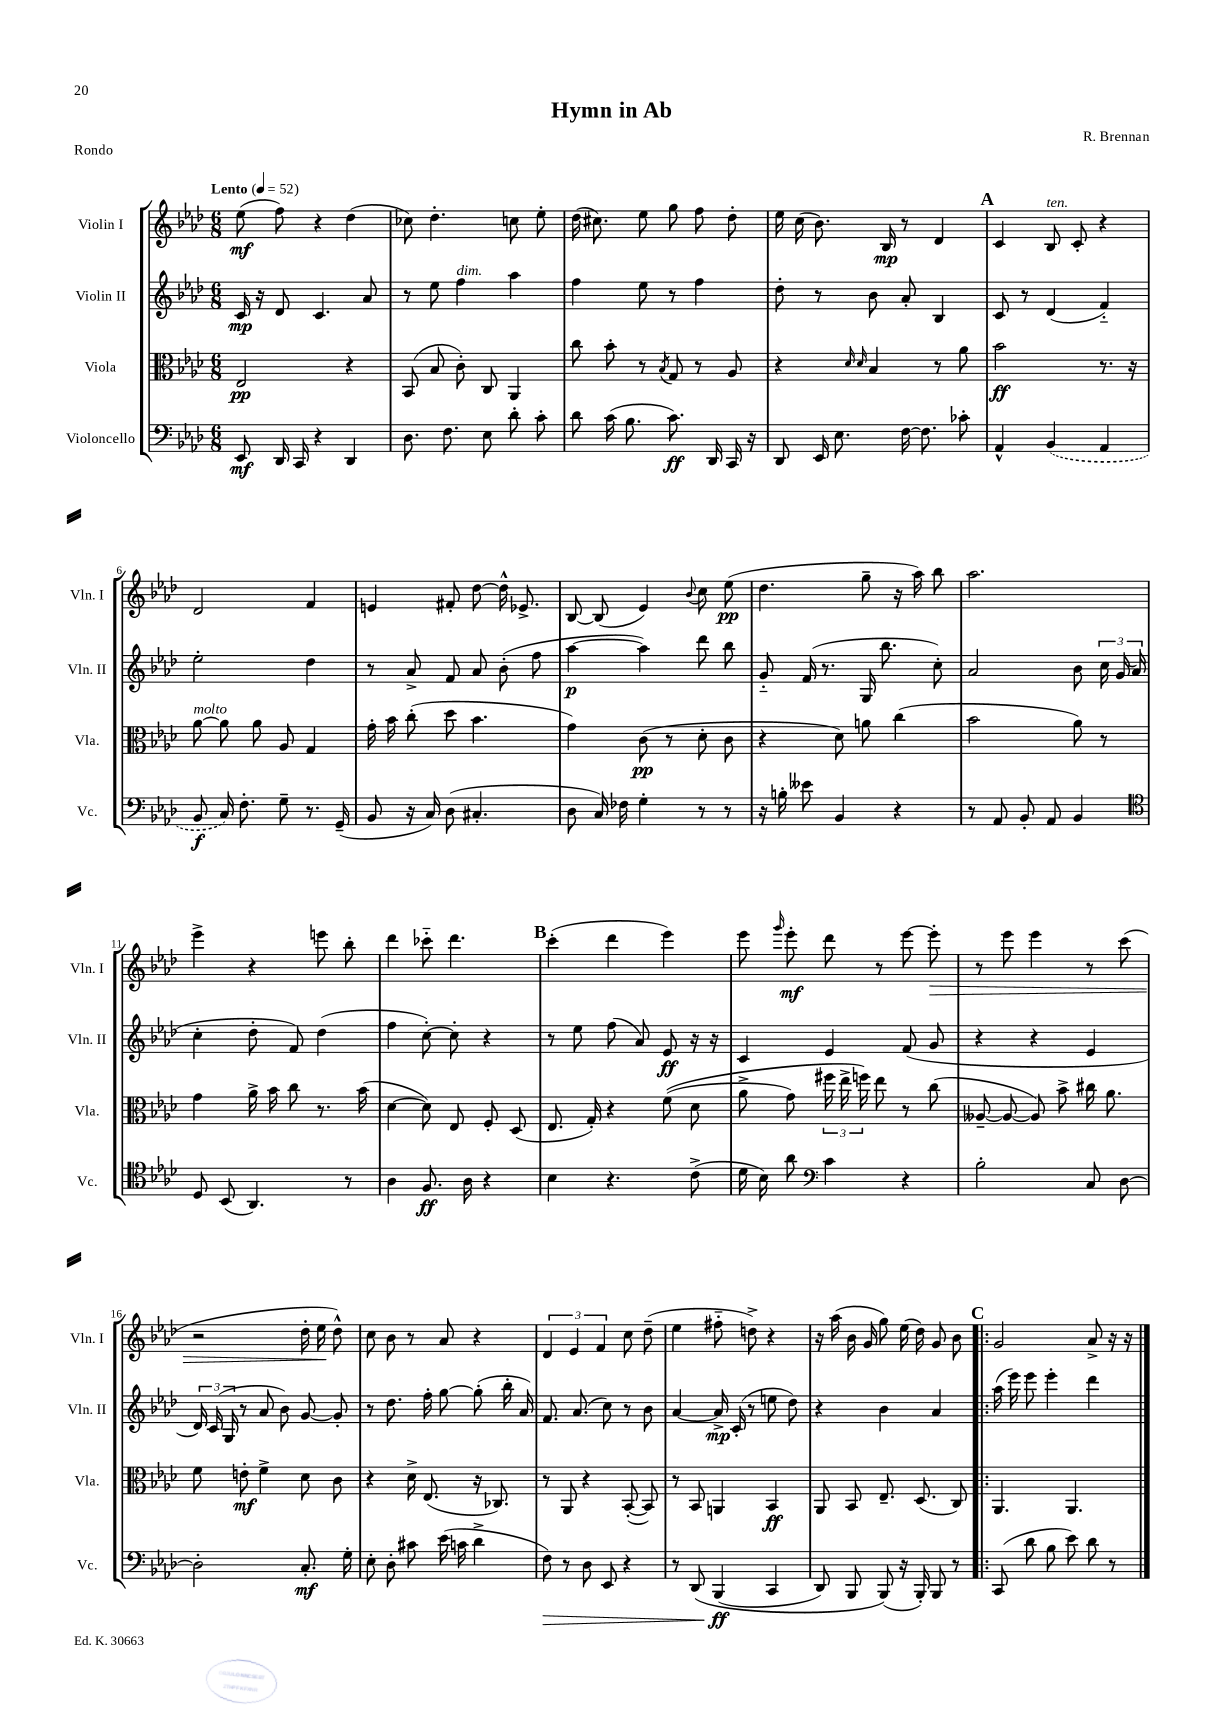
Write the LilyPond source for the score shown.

\header { title = "Hymn in Ab" composer = "R. Brennan" piece = "Rondo" }
<<
\new StaffGroup <<
\new Staff = "s0" \with { instrumentName = "Violin I" shortInstrumentName = "Vln. I" } {
    \clef treble \key aes \major \numericTimeSignature \time 6/8 \tempo "Lento" 4 = 52
    \autoBeamOff ees''8\mf( f''8) r4 des''4( |
    ces''8) des''4.-. c''8 ees''8-. |
    des''16( cis''8.) ees''8 g''8 f''8 des''8-. |
    ees''16 c''16( bes'8.) bes16\mp r8 des'4 |
    \mark \markup { \bold "A" } c'4 bes8^\markup { \italic "ten." } c'8-. r4 |
    des'2 f'4 |
    e'4 fis'8-. des''8~ des''16-^ ees'8.-> |
    bes8~ bes8( ees'4) \appoggiatura { bes'8 } c''8 ees''8\pp( |
    des''4. g''8-- r16 aes''16) bes''8 |
    aes''2. |
    ees'''4-> r4 e'''8 bes''8-. |
    des'''4 ces'''8-_ des'''4. |
    \mark \markup { \bold "B" } c'''4-.( des'''4 ees'''4) |
    ees'''8 \grace { g'''16 } ees'''8-.\mf des'''8 r8 ees'''8~ ees'''8-.\> |
    r8 ees'''8 ees'''4 r8 c'''8( |
    r2 des''16-. ees''16\! des''8-^) |
    c''8 bes'8 r8 aes'8 r4 |
    \tuplet 3/2 { des'4 ees'4 f'4 } c''8 des''8--( |
    ees''4 fis''8-_ d''8->) r4 |
    r16 aes''16( bes'16 g'16 g''8) ees''16( des''16) g'8 bes'8 |
    \mark \markup { \bold "C" } \bar ".|:" g'2 aes'8-> r16 r16 \bar "|." |
}
\new Staff = "s1" \with { instrumentName = "Violin II" shortInstrumentName = "Vln. II" } {
    \clef treble \key aes \major \numericTimeSignature \time 6/8
    \autoBeamOff c'16\mp r16 des'8 c'4. aes'8 |
    r8 ees''8 f''4^\markup { \italic "dim." } aes''4 |
    f''4 ees''8 r8 f''4 |
    des''8-. r8 bes'8 aes'8-. bes4 |
    \mark \markup { \bold "A" } c'8 r8 des'4( f'4-_) |
    ees''2-. des''4 |
    r8 aes'8-> f'8 aes'8 bes'8-.( f''8 |
    aes''4~\p aes''4) des'''8 bes''8 |
    g'8-_ f'16( r8. g16 bes''8. c''8-.) |
    aes'2 bes'8 \tuplet 3/2 { c''16 g'16 aes'16( } |
    c''4-. des''8-. f'8) des''4( |
    f''4 c''8~-.) c''8-. r4 |
    \mark \markup { \bold "B" } r8 ees''8 f''8( aes'8) ees'8\ff r16 r16 |
    c'4 ees'4 f'8( g'8 |
    r4 r4 ees'4 |
    \tuplet 3/2 { des'16) c'16( g16 } r8 aes'8 bes'8) g'8~ g'8-. |
    r8 des''8. f''16-. g''8~ g''8-.( bes''16-. aes'16) |
    f'8. aes'8.( c''8) r8 bes'8 |
    aes'4~ aes'16->\mp c'16-.( r8 e''8 des''8) |
    r4 bes'4 aes'4 |
    \mark \markup { \bold "C" } \bar ".|:" aes''16( ees'''16) ees'''8 ees'''4-. des'''4 \bar "|." |
}
\new Staff = "s2" \with { instrumentName = "Viola" shortInstrumentName = "Vla." } {
    \clef alto \key aes \major \numericTimeSignature \time 6/8
    \autoBeamOff ees2\pp r4 |
    bes,8( bes8 c'8-.) c8 aes,4 |
    c''8 bes'8-. r8 \acciaccatura { bes8 } g8 r8 aes8 |
    r4 \grace { des'16 des'16 } bes4 r8 aes'8 |
    \mark \markup { \bold "A" } bes'2\ff r8. r16 |
    aes'8~^\markup { \italic "molto" } aes'8 aes'8 aes8 g4 |
    g'16-. bes'16 c''8-.( des''8 bes'4. |
    g'4) c'8\pp( r8 des'8-. c'8 |
    r4 des'8) a'8 c''4( |
    bes'2 aes'8) r8 |
    g'4 aes'16-> bes'16 c''8 r8. bes'16( |
    des'4~ des'8) ees8 f8-. des8( |
    \mark \markup { \bold "B" } ees8. g16-.) r4 f'8(\( des'8 |
    aes'8-> g'8) \tuplet 3/2 { fis''16 ees''16-> f''16\) } ees''8 r8 c''8( |
    aeses8~-- aeses8~ aeses8) bes'8-> cis''16 aes'8. |
    f'8 e'8-.\mf f'4-> des'8 c'8 |
    r4 des'16-> ees8.( r16 ces8.) |
    r8 aes,8 r4 bes,8~-.( bes,8) |
    r8 bes,8 a,4 bes,4\ff |
    aes,8 bes,8 ees8.-- des8.( c8) |
    \mark \markup { \bold "C" } \bar ".|:" aes,4. aes,4. \bar "|." |
}
\new Staff = "s3" \with { instrumentName = "Violoncello" shortInstrumentName = "Vc." } {
    \clef bass \key aes \major \numericTimeSignature \time 6/8
    \autoBeamOff ees,8\mf des,16 c,16 r4 des,4 |
    des8. f8. ees8 des'8-. c'8-. |
    des'8 c'16( bes8. c'8.\ff) des,16 c,16 r16 |
    des,8 ees,16 ees8. f16~ f8. ces'8-. |
    \mark \markup { \bold "A" } aes,4-^ \once \slurDashed bes,4( aes,4 |
    bes,8\f c16) f8.-. g8-- r8. g,16--( |
    bes,8 r16 c16) des8( cis4.-. |
    des8 c16) fes16 g4-. r8 r8 |
    r16 b16-. eeses'8 bes,4 r4 |
    r8 aes,8 bes,8-. aes,8 bes,4 |
    \clef tenor des8 bes,8( aes,4.) r8 |
    aes4 f8.\ff aes16 r4 |
    \mark \markup { \bold "B" } bes4 r4. c'8->( |
    des'16 bes16) aes'8 \clef bass c'4 r4 |
    bes2-. c8 des8~ |
    des2-. c8.-.\mf g16-. |
    ees8-. des8-. cis'8 ees'16( c'16 des'4-> |
    f8\>) r8 des8 ees,8 r4 |
    r8 des,8\( bes,,4\ff\!( c,4 |
    des,8) bes,,8 bes,,8(\) r16 bes,,16-.) bes,,8 r8 |
    \mark \markup { \bold "C" } \bar ".|:" c,8( des'8 bes8 ees'8) des'8 r8 \bar "|." |
}
>>
>>
